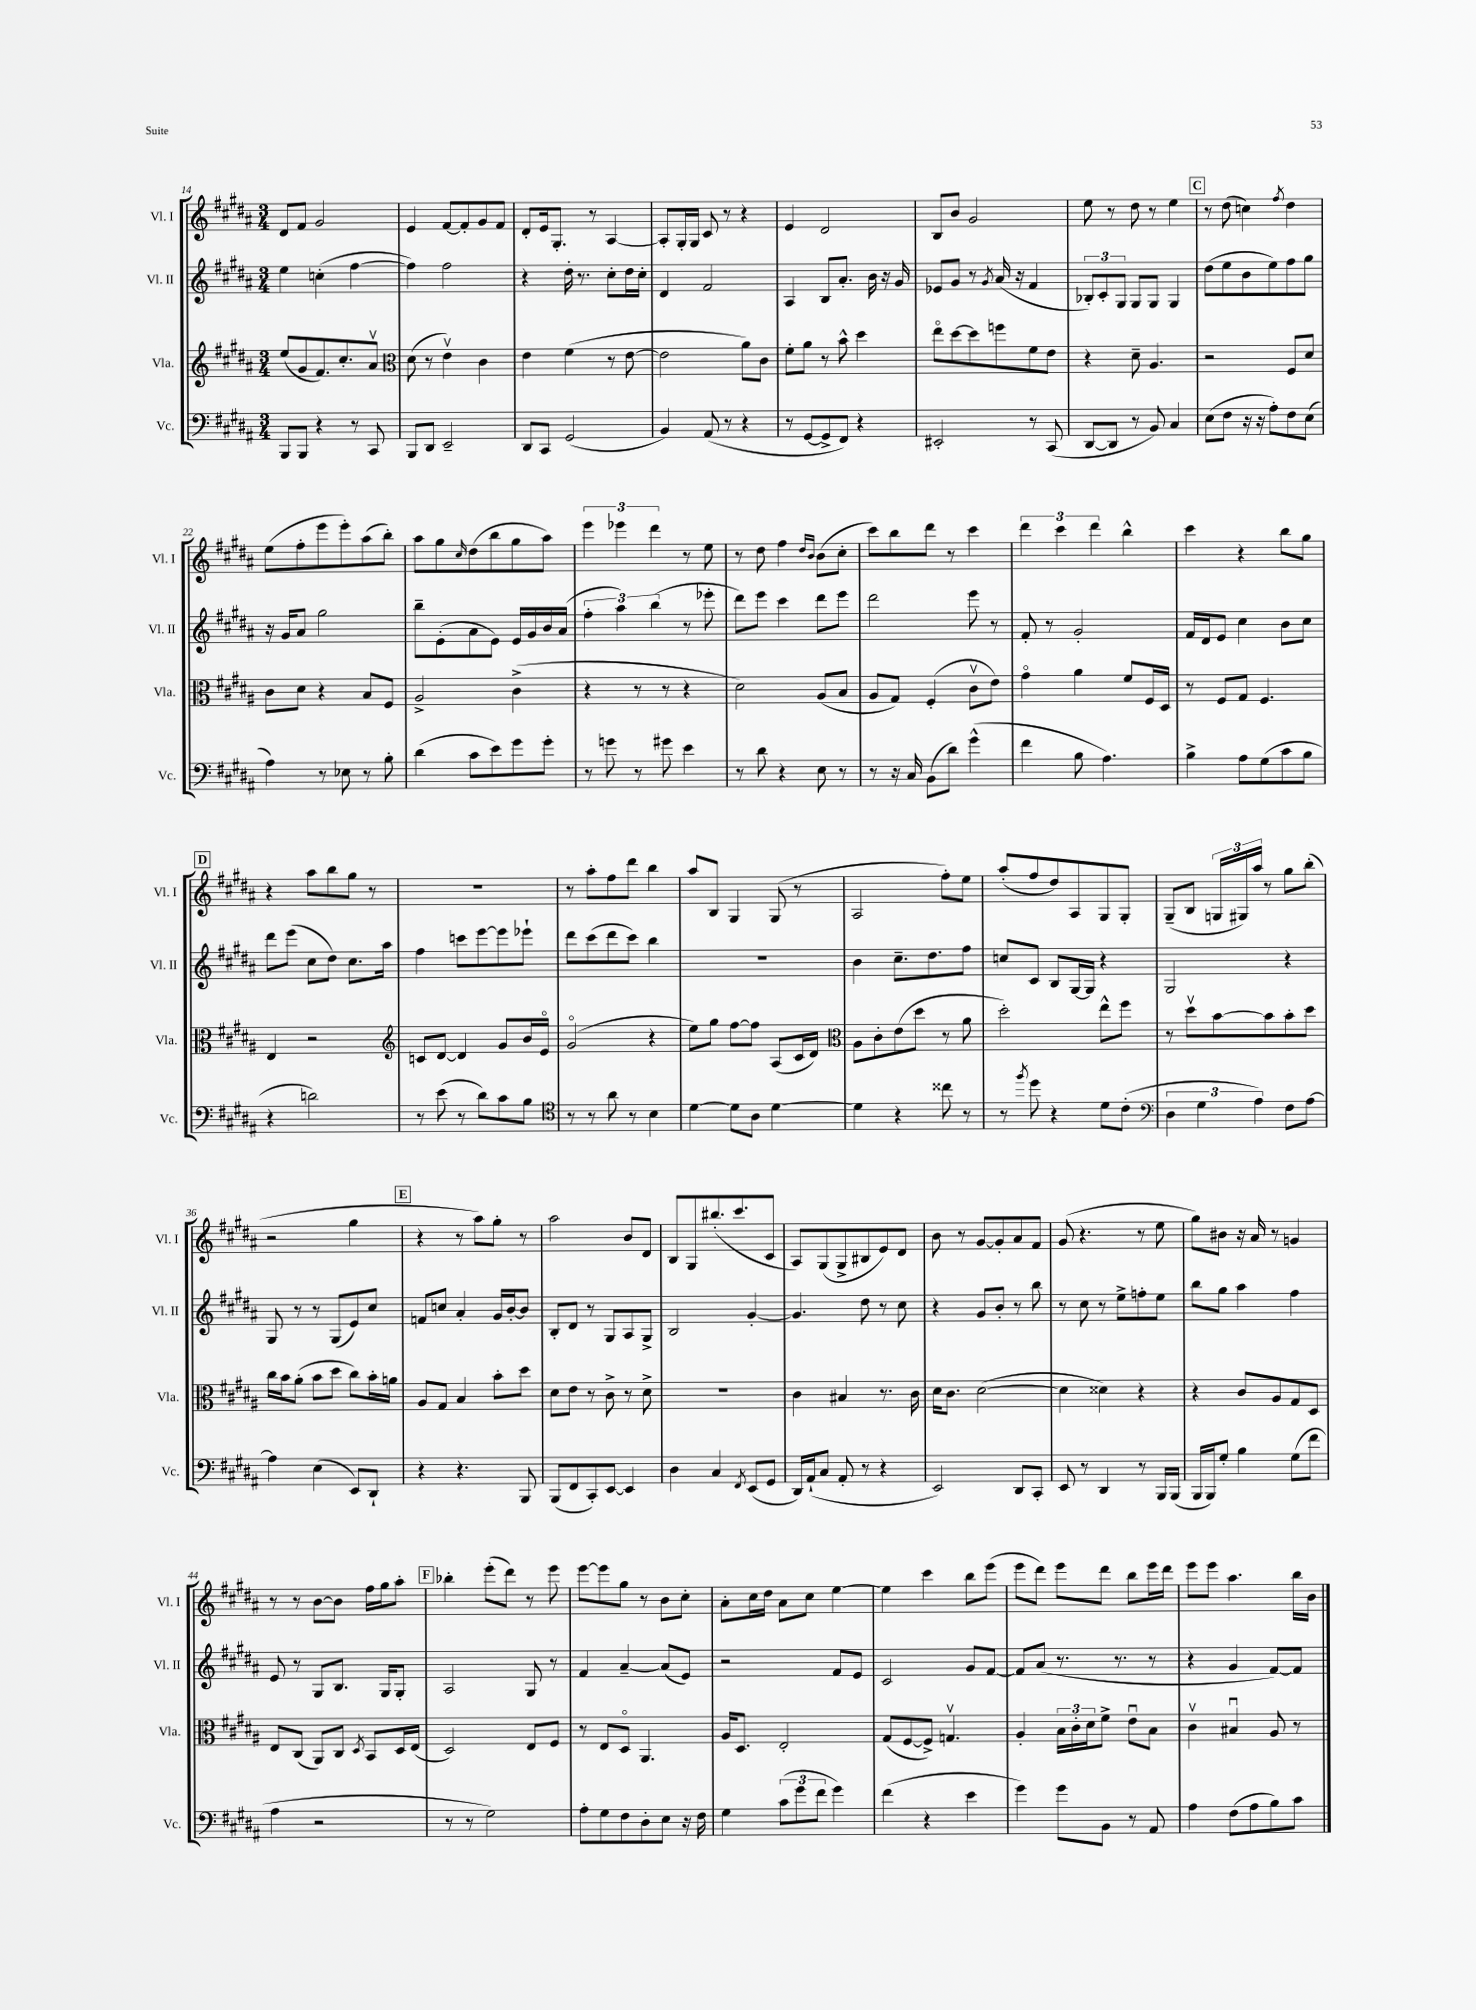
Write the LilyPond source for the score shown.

<<
\new StaffGroup <<
\new Staff = "s0" \with { instrumentName = "Vl. I" shortInstrumentName = "Vl. I" } {
    \clef treble \key b \major \numericTimeSignature \time 3/4
    dis'8 fis'8 gis'2 |
    e'4 fis'8~ fis'8-. gis'8 fis'8 |
    dis'8-. e'16 gis8.-. r8 ais4~ |
    ais8-. gis16-. gis16 cis'8 r8 r4 |
    e'4 dis'2 |
    b8 b'8 gis'2 |
    e''8 r8 dis''8 r8 e''4 |
    \mark \markup { \box "C" } r8 dis''8( c''4) \acciaccatura { fis''8 } dis''4 |
    e''8( fis''8-. e'''8 e'''8-.) ais''8( b''8-.) |
    ais''8 gis''8 \grace { cis''16 } dis''8( b''8 gis''8 ais''8) |
    \tuplet 3/2 { e'''4 ees'''4 dis'''4 } r8 e''8 |
    r8 dis''8 fis''4 \grace { dis''16 b'16 } b'8( cis''8-. |
    cis'''8) b''8 dis'''8 r8 cis'''4 |
    \tuplet 3/2 { dis'''4 cis'''4 dis'''4 } b''4-^ |
    cis'''4 r4 b''8 gis''8 |
    \mark \markup { \box "D" } r4 ais''8 b''8 gis''8 r8 |
    R2. |
    r8 ais''8-. fis''8 dis'''8 b''4 |
    ais''8 b8 gis4 gis8( r8 |
    ais2 fis''8-.) e''8 |
    ais''8-.( fis''8 dis''8) ais8 gis8 gis8-. |
    gis8--( b8 \tuplet 3/2 { g16 gis16) ais''16 } r8 gis''8 b''8-.( |
    r2 gis''4 |
    \mark \markup { \box "E" } r4 r8 ais''8) gis''8-. r8 |
    ais''2 b'8 dis'8 |
    b8 gis8 bis''8.-.( cis'''8. cis'8 |
    ais8) gis8( gis8-> bis8 e'8) dis'8 |
    b'8 r8 gis'8~ gis'8-. ais'8 fis'8 |
    gis'8( r4. r8 e''8 |
    gis''8) bis'8 r16 ais'16 r8 g'4 |
    r8 r8 b'8~ b'8 fis''16 gis''16 ais''8-. |
    \mark \markup { \box "F" } bes''4-. e'''8-.( dis'''8) r8 e'''8 |
    e'''8~ e'''8 gis''8 r8 b'8 cis''8-. |
    ais'8-. cis''16 dis''16 ais'8 cis''8 e''4~ |
    e''4 cis'''4 b''8 e'''8( |
    e'''8 dis'''8) e'''8 dis'''8 b''8 e'''16 dis'''16 |
    e'''8 e'''8 ais''4. b''16 b'16 \bar "|." |
}
\new Staff = "s1" \with { instrumentName = "Vl. II" shortInstrumentName = "Vl. II" } {
    \clef treble \key b \major \numericTimeSignature \time 3/4
    e''4 c''4-.( fis''4~ |
    fis''4) fis''2 |
    r4 dis''16-. r8. cis''8-. dis''16 cis''16-. |
    dis'4 fis'2 |
    ais4 b8 ais'8.-. b'16 r16 gis'16 |
    ees'8 gis'8 r8 \acciaccatura { gis'8 } ais'16( r16 fis'4 |
    \tuplet 3/2 { bes8-.) cis'8-. gis8 } gis8 gis8 gis4 |
    \mark \markup { \box "C" } dis''8( e''8 b'8 e''8) fis''8 gis''8 |
    r16 gis'16 ais'8 gis''2 |
    b''8-- e'8-.( ais'8 e'8) e'16 gis'16 b'16 ais'16( |
    \tuplet 3/2 { fis''4-. ais''4) b''4( } r8 ees'''8-. |
    dis'''8) e'''8 cis'''4 dis'''8 e'''8 |
    dis'''2 e'''8 r8 |
    fis'8-. r8 gis'2-. |
    fis'16 dis'16 e'8 cis''4 b'8 cis''8 |
    \mark \markup { \box "D" } dis'''8 e'''8( cis''8 dis''8) cis''8. ais''16 |
    fis''4 c'''8 e'''8~ e'''8 ees'''8-! |
    dis'''8 cis'''8( dis'''8 cis'''8) b''4 |
    R2. |
    b'4 cis''8.-- dis''8. fis''8 |
    c''8 cis'8 b8 gis16~ gis16 r4 |
    gis2 r4 |
    gis8 r8 r8 gis8( e'8) cis''8 |
    \mark \markup { \box "E" } f'8 c''8 ais'4-. gis'16 b'16~-. b'8 |
    b8-. dis'8 r8 gis8 ais8 gis8-> |
    b2 gis'4~-. |
    gis'4. dis''8 r8 cis''8 |
    r4 gis'8 b'8-. r8 b''8 |
    r8 cis''8 r8 e''8-> f''8-. e''8 |
    b''8 gis''8 ais''4 fis''4 |
    e'8 r8 gis8 b8. gis16 gis8-. |
    \mark \markup { \box "F" } ais2 gis8 r8 |
    fis'4 ais'4~-- ais'8( e'8) |
    r2 fis'8 e'8 |
    cis'2 gis'8 fis'8~ |
    fis'8 ais'8( r8. r8. r8 |
    r4 gis'4 fis'8~) fis'8 \bar "|." |
}
\new Staff = "s2" \with { instrumentName = "Vla." shortInstrumentName = "Vla." } {
    \clef treble \key b \major \numericTimeSignature \time 3/4
    e''8( gis'8 fis'8.) cis''8.-. ais'8\upbow |
    \clef alto dis'8( r8 e'4\upbow) cis'4 |
    e'4 fis'4( r8 e'8~ |
    e'2 ais'8) cis'8 |
    fis'8-. ais'8 r8 b'8-^ dis''4 |
    e''8\flageolet dis''8~ dis''8 f''8 fis'8 e'8 |
    r4 dis'8-- ais4. |
    \mark \markup { \box "C" } r2 fis8 dis'8 |
    cis'8 dis'8 r4 b8 fis8 |
    ais2-> cis'4->( |
    r4 r8 r8 r4 |
    dis'2) ais8( b8 |
    ais8 gis8) fis4-.( cis'8\upbow e'8) |
    gis'4\flageolet ais'4 fis'8 fis16 dis16 |
    r8 fis8 gis8 fis4. |
    \mark \markup { \box "D" } e4 r2 |
    \clef treble c'8 dis'8~ dis'4 gis'8 b'16 e'16\flageolet |
    gis'2\flageolet( r4 |
    e''8) gis''8 fis''8~ fis''8 ais8( cis'16 dis'16) |
    \clef alto ais8 cis'8-. e'8( dis''8 r8 ais'8 |
    dis''2-.) e''8-^ fis''8 |
    r8 dis''8\upbow b'8~ b'8 b'8-. dis''8 |
    cis''16 b'16 ais'8-.( b'8 dis''8 cis''8) b'16-. a'16 |
    \mark \markup { \box "E" } ais8 gis8 b4 b'8-. dis''8 |
    dis'8 e'8 r8 cis'8-> r8 dis'8-> |
    R2. |
    cis'4 bis4 r8. cis'16 |
    dis'16 cis'8. dis'2~( |
    dis'4 disis'4) r4 |
    r4 cis'8 ais8 gis8 dis8 |
    e8 cis8( ais,8) cis8 \acciaccatura { dis8 } b,8 dis16 e16( |
    \mark \markup { \box "F" } dis2) e8 fis8 |
    r8 e8 dis8\flageolet ais,4. |
    ais16 dis8. e2-. |
    gis8( fis8~ fis8->) g4.\upbow |
    ais4-. \tuplet 3/2 { b16 cis'16-. dis'16 } fis'8-> e'8\downbow b8 |
    cis'4\upbow bis4\downbow ais8 r8 \bar "|." |
}
\new Staff = "s3" \with { instrumentName = "Vc." shortInstrumentName = "Vc." } {
    \clef bass \key b \major \numericTimeSignature \time 3/4
    b,,8 b,,8 r4 r8 cis,8 |
    b,,8 dis,8 e,2-- |
    dis,8 cis,8 gis,2( |
    b,4) ais,8( r8 r4 |
    r8 gis,8~ gis,8-> fis,8) r4 |
    eis,2-. r8 cis,8( |
    dis,8~ dis,8 r8 b,8) cis4 |
    \mark \markup { \box "C" } e8( fis8 r16 r16 ais8-.) fis8 e8( |
    ais4) r8 ees8 r8 b8-. |
    dis'4( cis'8 e'8) gis'8 gis'8-. |
    r8 g'8 r8 gis'8 e'4 |
    r8 dis'8 r4 e8 r8 |
    r8 r16 cis16 b,8( dis'8) gis'4-^( |
    fis'4 b8 ais4.) |
    b4-> ais8 gis8( cis'8 b8 |
    \mark \markup { \box "D" } r4 d'2) |
    r8 e'8( r8 dis'8) cis'8 b8 |
    \clef tenor r8 r8 ais'8 r8 b4 |
    dis'4~ dis'8 ais8 dis'4~ |
    dis'4 r4 cisis''8 r8 |
    r8 \acciaccatura { fis''8 } dis''8 r4 dis'8 cis'8-.( |
    \clef bass \tuplet 3/2 { dis4 gis4 ais4) } fis8 ais8~ |
    ais4 e4( e,8) dis,8-! |
    \mark \markup { \box "E" } r4 r4. b,,8 |
    b,,8( fis,8 cis,8-.) e,8~ e,4 |
    dis4 cis4 \acciaccatura { fis,8 } e,8( gis,8 |
    dis,16) ais,16-!( cis8 ais,8-. r8 r4 |
    e,2) dis,8 cis,8-. |
    e,8 r8 dis,4 r8 b,,16 b,,16( |
    b,,16 b,,16) gis8-. b4 gis8( fis'8 |
    ais4 r2 |
    \mark \markup { \box "F" } r8 r8 gis2) |
    ais8-. gis8 fis8 dis8-. e8 r16 fis16 |
    gis4 \tuplet 3/2 { cis'8( gis'8 fis'8 } gis'4) |
    fis'4( r4 e'4 |
    gis'4) gis'8 b,8 r8 ais,8 |
    ais4 fis8( ais8 b8) cis'8 \bar "|." |
}
>>
>>
\layout { \context { \Score currentBarNumber = #14 } }
